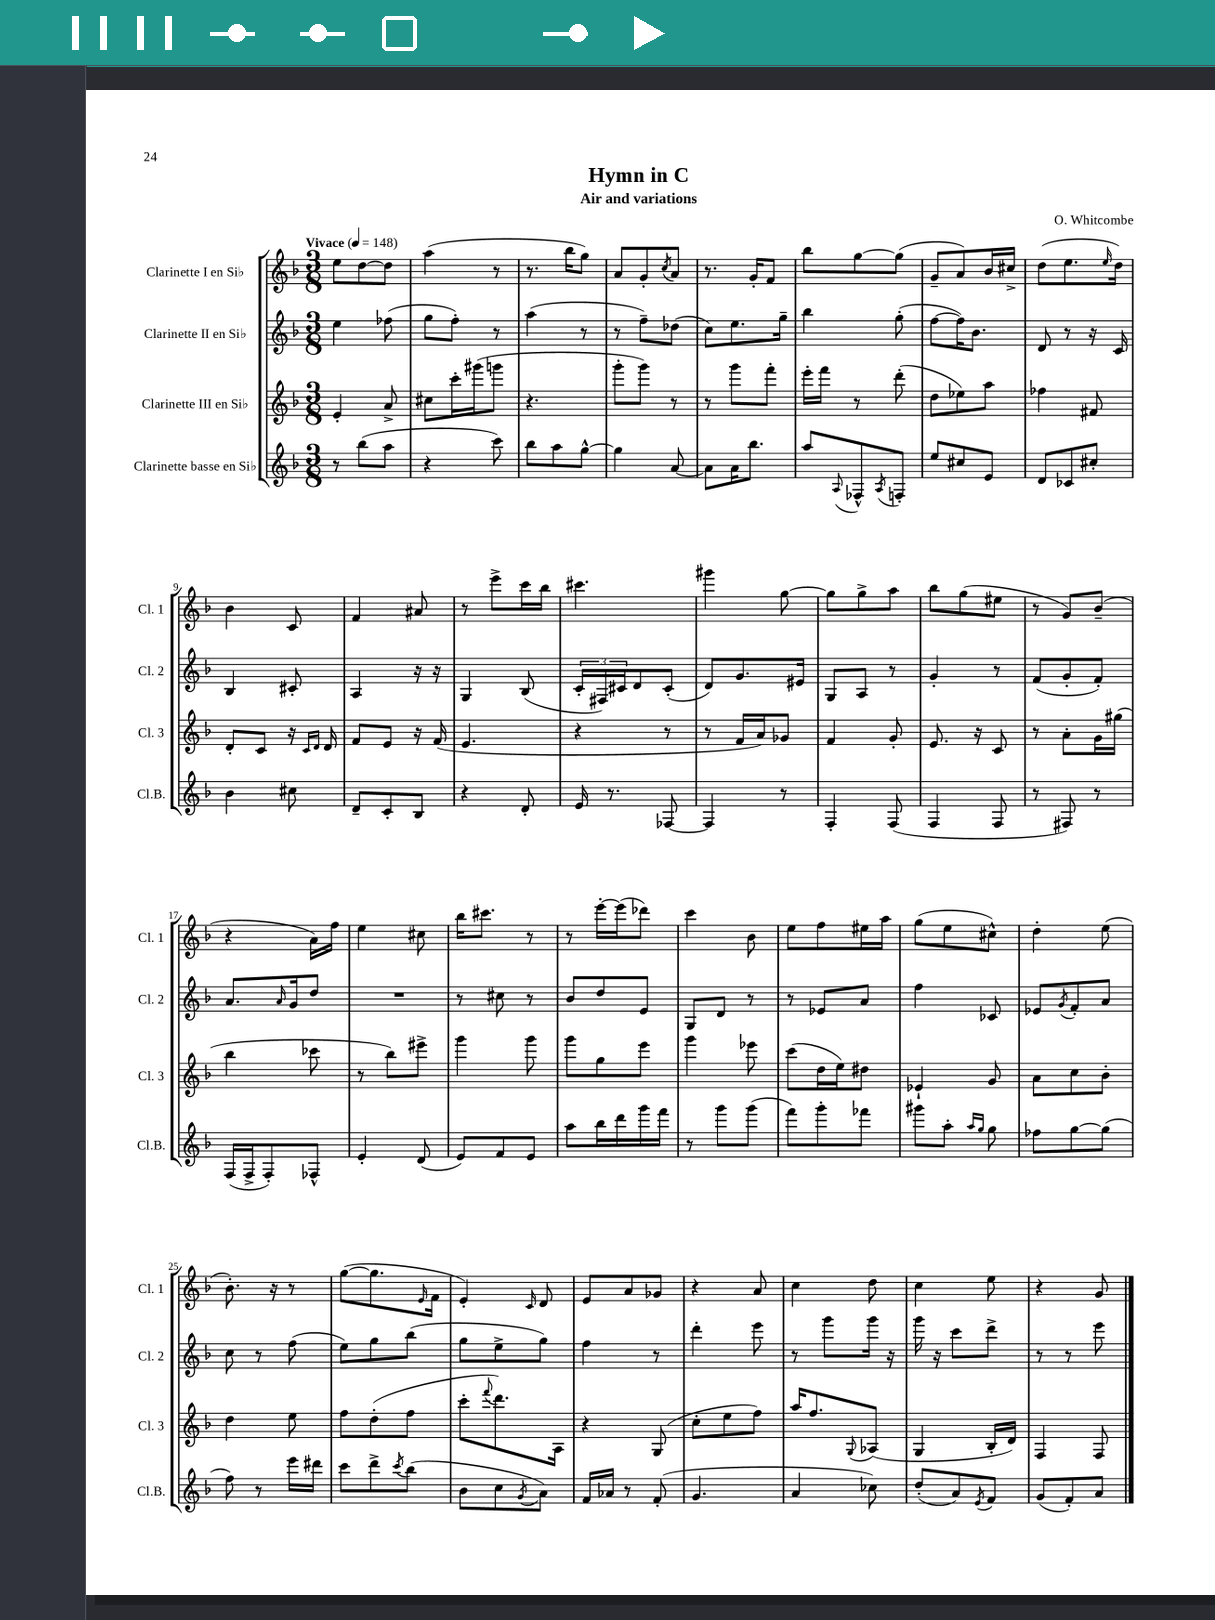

**kern	**kern	**kern	**kern
*staff4	*staff3	*staff2	*staff1
*clefG2	*clefG2	*clefG2	*clefG2
*k[b-]	*k[b-]	*k[b-]	*k[b-]
*M3/8	*M3/8	*M3/8	*M3/8
*MM148	*MM148	*MM148	*MM148
8r	4e'	4ee	8ee
(8bb-	.	.	[8dd
8aa	8a^	(8ff-	8dd]
=	=	=	=
4r	8cc#	8gg	(4aa
.	16ccc'	8ff')	.
.	(16ggg#	.	.
8ccc)	8ggg	8r	8r
=	=	=	=
8bb-	4.r	(4aa	8.r
8aa	.	.	.
.	.	.	16bb-
[8gg^^	.	8r	8gg)
=	=	=	=
4gg]	8ggg'	8r	8a
.	8ggg)	8ff~)	8g'
.	.	.	8qcc
[8a	8r	(8dd-	8a
=	=	=	=
8a]	8r	8cc)	8.r
16a	8ggg	8.ee	.
8.bb-	.	.	16g'
.	8fff'	.	8f
.	.	16gg~	.
=	=	=	=
8aa	16eee'	4bb-	8bb-
.	16fff	.	.
8qqA	.	.	.
8F-^^	8r	.	[8gg
8qA	.	.	.
8F'	(8ddd'	(8gg'	(8gg]
=	=	=	=
8ee	8dd	[8ff	8g~
8cc#	8ee-)	16ff])	8a)
.	.	8.b-	.
8e	8aa	.	16b-
.	.	.	16cc#^
=	=	=	=
8d	4ff-	8d	(8dd
8c-	.	8r	8.ee
8cc#'	8f#	16r	.
.	.	.	16qqee
.	.	16c	16dd)
=	=	=	=
4b-	8d'	4B-	4b-
.	8c	.	.
8cc#	16r	8c#'	8c
.	16qqc	.	.
.	16qqd	.	.
.	16d	.	.
=	=	=	=
8d~	8f	4A	4f
8c'	8e	.	.
8B-	16r	16r	8a#
.	(16f	16r	.
=	=	=	=
4r	4.e	4G	8r
.	.	.	8eee^
8d'	.	(8B-	16ccc
.	.	.	16bb-
=	=	=	=
16e	4r	24c'	4.ccc#
.	.	24F#)	.
8.r	.	.	.
.	.	24c#	.
.	.	8d	.
[8F-	8r	(8c#'	.
=	=	=	=
4F-]	8r	8d)	4ggg#
.	16f	8.g	.
.	16a)	.	.
8r	8g-	.	[8gg
.	.	16e#	.
=	=	=	=
4F'	4f	8G	8gg]
.	.	8A	8gg^
(8F	8g'	8r	8aa
=	=	=	=
4F	8.e	4g'	8bb-
.	.	.	(8gg
.	16r	.	.
8F	8c	8r	8ee#
=	=	=	=
8r	8r	(8f	8r
8F#)	8a'	8g'	8g)
8r	16g	8f')	(8b-~
.	(16gg#	.	.
=	=	=	=
(16F	4bb-	8.a	4r
16F^	.	.	.
8F')	.	.	.
.	.	16qqa	.
.	.	16g	.
8F-^^	8ccc-	8dd	16a)
.	.	.	16ff
=	=	=	=
4e'	8r	4.r	4ee
.	8bb-)	.	.
(8d	8eee#^	.	8cc#
=	=	=	=
8e)	4ggg	8r	16bb-
.	.	.	8.ccc#
8f	.	8cc#	.
8e	8ggg	8r	8r
=	=	=	=
8aa	8ggg	8b-	8r
16bb-	8gg	8dd	[16eee'
16ddd	.	.	(16eee]
16ggg	8eee	8e	8ddd-)
16fff	.	.	.
=	=	=	=
8r	4ggg	8G	4ccc
8ggg	.	8d	.
(8ggg	8eee-	8r	8b-
=	=	=	=
8fff)	(8ccc	8r	8ee
8ggg'	16dd	8e-	8ff
.	16ee)	.	.
8fff-	8dd#	8a	16ee#
.	.	.	16aa
=	=	=	=
8ggg#	4e-`	4ff	(8gg
8aa'	.	.	8ee
16qqaa	.	.	.
16qqgg	.	.	.
8gg	8g	8c-	8cc#^^)
=	=	=	=
8ff-	8a	8e-	4dd'
.	.	8qg	.
[8gg	8cc	8f'	.
(8gg]	8b-'	8a	(8ee
=	=	=	=
8ff)	4dd	8cc	8.b-')
8r	.	8r	.
.	.	.	16r
16eee	8ee	(8ff	8r
16ddd#	.	.	.
=	=	=	=
8ccc	8ff	8ee)	([8gg
8ddd^	(8dd'	8gg	8.gg]
8qccc	.	.	.
(8bb-	8ff	(8bb-	.
.	.	.	16qqe
.	.	.	16f
=	=	=	=
8b-	8ccc'	8gg	4e')
.	8qqfff	.	.
8cc	8.ddd)	8ee^	.
8qg	.	.	16qqc
8a)	.	8gg)	8d
.	16A	.	.
=	=	=	=
16f	4r	4ff	8e
16a-	.	.	.
8r	.	.	8a
(8f'	(8G	8r	8g-
=	=	=	=
4.g	8cc'	4ddd'	4r
.	8ee	.	.
.	8ff)	8eee	8a
=	=	=	=
4a	16aa	8r	4cc
.	8.ff	.	.
.	.	8ggg	.
.	8qqG	.	.
8cc-)	(8A-	16ggg	8dd
.	.	16r	.
=	=	=	=
(8dd'	4G	16ggg	4cc
.	.	16r	.
8a)	.	8ccc	.
8qe	.	.	.
8f	16B-'	8ddd^	8ee
.	16d)	.	.
=	=	=	=
(8g	4F	8r	4r
8f')	.	8r	.
8a	8F	8eee	8g
==	==	==	==
*-	*-	*-	*-
